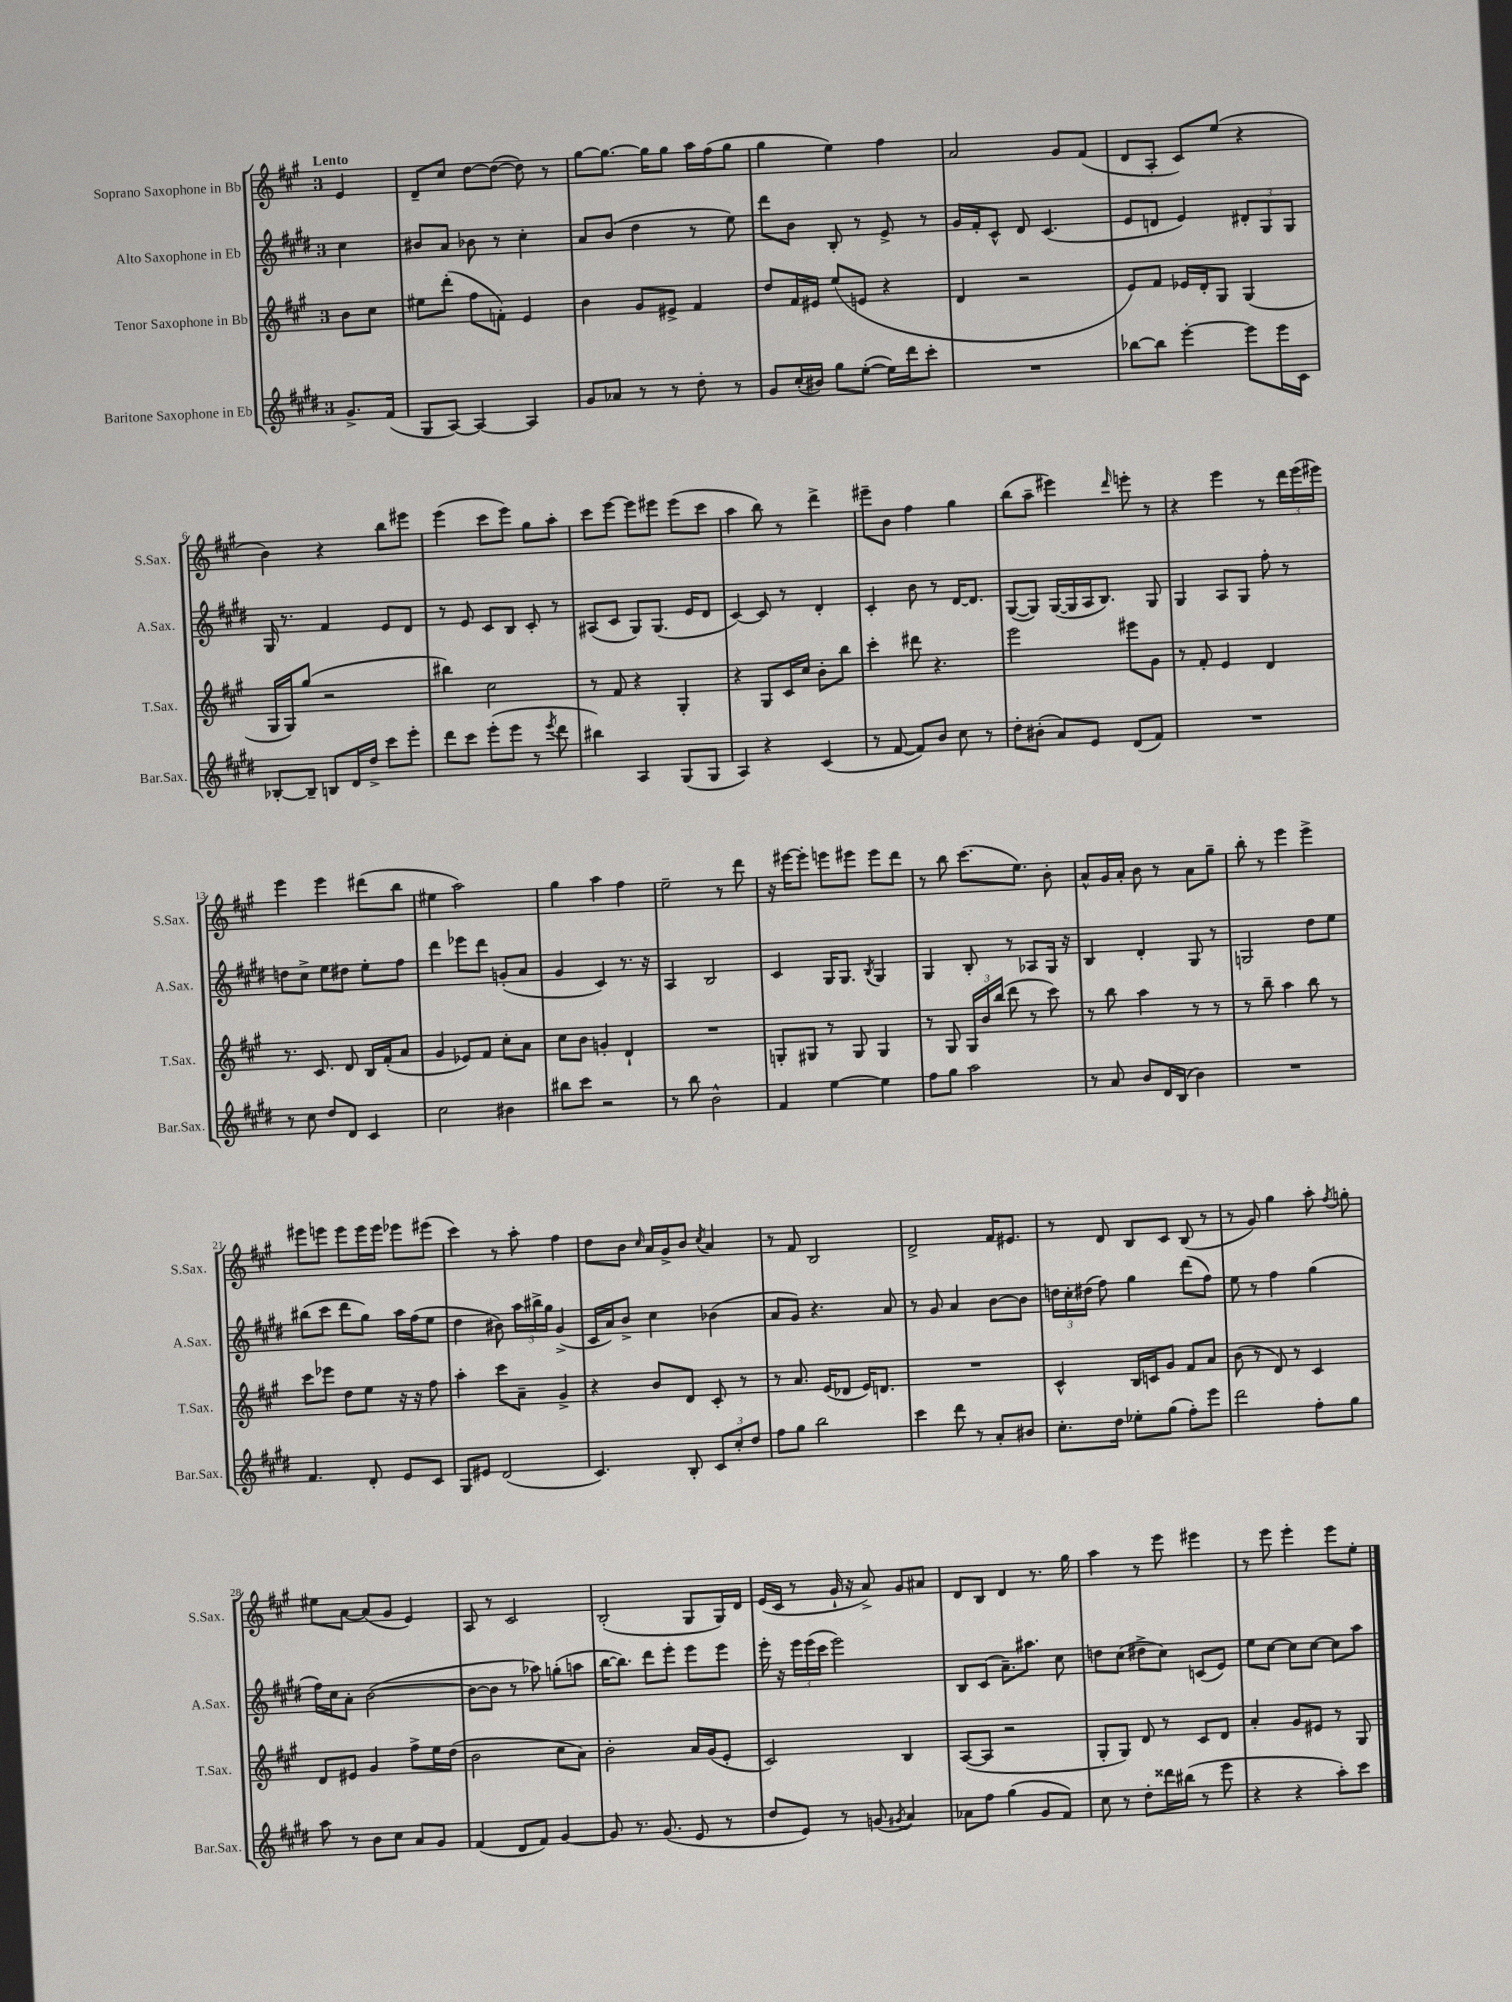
<<
\new StaffGroup <<
\new Staff = "s0" \with { instrumentName = "Soprano Saxophone in Bb" shortInstrumentName = "S.Sax." } {
    \clef treble \key a \major \once \override Staff.TimeSignature.style = #'single-digit \time 3/4 \partial 4 \tempo "Lento"
    \autoBeamOff e'4 |
    d'8[-- cis''8] d''8[~ d''8]~( d''8) r8 |
    gis''8[~ gis''8.]~ gis''16[ gis''8] a''16[ fis''16( gis''8] |
    gis''4 e''4) fis''4 |
    a'2 gis'8[ fis'8]( |
    d'8[ a8]-. cis'8[) e''8]( r4 |
    b'4) r4 b''8[ eis'''8] |
    e'''4( cis'''8[ e'''8]) gis''8[ a''8]-. |
    cis'''8[ e'''8]~ e'''8[ eis'''8] eis'''8[( cis'''8] |
    a''4 b''8) r8 d'''4-> |
    eis'''8[-- b'8] fis''4 gis''4 |
    b''8[( a''8]-- eis'''4) \grace { d'''16 } e'''8-. r8 |
    r4 e'''4 r8 \tuplet 3/2 { d'''16[ e'''16( eis'''16]) } |
    e'''4 e'''4 dis'''8[( b''8] |
    eis''4 a''2) |
    gis''4 a''4 fis''4 |
    e''2-- r8 d'''8 |
    r16 eis'''16[~ eis'''8]-. e'''8[ eis'''8] eis'''8[ d'''8] |
    r8 b''8 cis'''8.[( e''8.]) b'8-. |
    a'8[-^ gis'16 a'16]-. b'8 r8 a'8[ gis''8]-- |
    b''8-. r8 e'''4 e'''4-> |
    eis'''8[ e'''8] e'''8[ e'''16 e'''16] ees'''8[ eis'''8]( |
    cis'''4) r8 a''8-. fis''4 |
    d''8[ b'8] \grace { cis''16 } a'16[ gis'16-> b'8] \acciaccatura { cis''8 } a'4 |
    r8 fis'8 b2 |
    d'2-> fis'16[ eis'8.] |
    r8 d'8 b8[ cis'8] b8( r8 |
    r8 gis'8) gis''4 a''8-. \acciaccatura { fis''8 } g''8-. |
    eis''8[ a'8]~ a'8[( gis'8] e'4) |
    a8 r8 cis'2 |
    b2-.( gis8[ gis16) d'16] |
    e'16[( cis'16] r8 gis'16-! r16 a'8->) gis'8[ ais'8] |
    d'8[ b8] d'4 r8. gis''16 |
    a''4 r8 e'''8 eis'''4 |
    r8 e'''8 e'''4-. e'''8[ e''8]-. \bar "|." |
}
\new Staff = "s1" \with { instrumentName = "Alto Saxophone in Eb" shortInstrumentName = "A.Sax." } {
    \clef treble \key e \major \once \override Staff.TimeSignature.style = #'single-digit \time 3/4 \partial 4
    \autoBeamOff cis''4 |
    bis'8[ a'8] bes'8 r8 cis''4-. |
    a'8[ b'8]( dis''4 r8 e''8) |
    dis'''8[ b'8] b8-. r8 e'8-> r8 |
    gis'16[ fis'16-. cis'8]-^ dis'8 cis'4.( |
    e'8[ d'8] e'4) \tuplet 3/2 { dis'8[-. gis8 gis8] } |
    gis16 r8. fis'4 e'8[ dis'8] |
    r8 e'8 cis'8[ b8] cis'8-. r8 |
    ais8[( cis'8] gis8[) gis8.]( e'16[ dis'8] |
    cis'4~) cis'8 r8 dis'4-. |
    cis'4-. b'8 r8 dis'16[~ dis'8.] |
    gis8[~( gis8]) gis16[~( gis16 a16 b8.]) gis8 |
    gis4 a8[ gis8] fis''8-. r8 |
    d''8[ cis''8]-> e''8[ dis''8] e''8[-. fis''8] |
    dis'''4 ees'''8[ dis'''8] g'8[-.( a'8] |
    gis'4 cis'4) r8. r16 |
    a4 b2 |
    cis'4 gis16[ gis8.] \acciaccatura { b8 } gis4 |
    gis4 b8-. r8 aes8[ gis16] r16 |
    b4 dis'4-. gis8 r8 |
    g2 dis''8[ e''8] |
    bis''8[( cis'''8] dis'''8[ gis''8]) a''16[ fis''16( e''8] |
    dis''4 bis'8) \tuplet 3/2 { a''16[ bis''16-> gis''16] } gis'4->( |
    cis'16[ a'16) b'8]-> cis''4 bes'4( |
    a'8[ gis'8]) r4. a'8 |
    r8 gis'8 a'4 b'8[~ b'8] |
    \tuplet 3/2 { d''16[ cis''16-. dis''16]( } fis''8) gis''4 dis'''8[( fis''8]) |
    e''8 r8 fis''4 gis''4( |
    fis''16[) cis''16 a'8]-. b'2~( |
    b'8[~ b'8] r8 aes''8) g''8[-.( a''8] |
    b''16[~ b''8.]) dis'''8[ e'''8]-. e'''8[ e'''8] |
    e'''16-. r16 \tuplet 3/2 { e'''16[ e'''16( cis'''16] } e'''2) |
    b8[ cis'8]( a'8.[--) ais''8.] cis''8 |
    d''8[ cis''8]( dis''8[-> cis''8]) c'8[( e'8]) |
    e''8[ cis''8]~ cis''8[ cis''8]~ cis''8[ a''8] \bar "|." |
}
\new Staff = "s2" \with { instrumentName = "Tenor Saxophone in Bb" shortInstrumentName = "T.Sax." } {
    \clef treble \key a \major \once \override Staff.TimeSignature.style = #'single-digit \time 3/4 \partial 4
    \autoBeamOff b'8[ cis''8] |
    eis''8[ d'''8]-.( fis''8[ f'8]-.) e'4 |
    b'4 gis'8[ eis'8]-> fis'4 |
    d''8[ fis'16 eis'16] e''8[( e'8] r4 |
    d'4 r2 |
    e'8[) fis'8] ees'16[ d'16-. gis8] gis4( |
    gis16[ gis16) gis''8]( r2 |
    bis''4) cis''2 |
    r8 fis'8 r4 gis4-. |
    r4 gis8[ cis'16 cis''16] b'8[-. b''8] |
    cis'''4-. dis'''8 r4. |
    e'''2 eis'''8[ gis'8] |
    r8 fis'8-. e'4 d'4 |
    r8. cis'8. d'8 b16[ fis'16-.( a'8] |
    gis'4 ees'8[) fis'8] cis''8[-. a'8] |
    cis''8[ b'8] g'4-. d'4-! |
    R2. |
    g8[-. gis8] r8 gis8 gis4 |
    r8 gis8 \tuplet 3/2 { gis16[ b'16 b''16]( } d'''8 r8 cis'''8) |
    r8 b''8 a''4 r8 r8 |
    r8 b''8-- a''4 b''8 r8 |
    cis'''8[ ees'''8] d''8[ e''8] r16 r16 fis''8 |
    a''4-. cis'''8[ a'8]-- gis'4-> |
    r4 b'8[ d'8] cis'8-. r8 |
    r8 a'8. e'16[( des'8] e'16[) d'8.] |
    R2. |
    cis'4-^ b16[ c'16 gis'8] fis'8[ a'8] |
    b'8( r8 d'8) r8 cis'4 |
    d'8[ eis'8] gis'4 fis''8[-> e''16 d''16]( |
    b'2 cis''8[ a'8]) |
    b'2-. a'16[ gis'16( e'8]-. |
    cis'2) b4 |
    a8[~( a8] r2 |
    gis8[-. gis8]) d'8 r8 cis'8[ d'8] |
    a'4-. gis'8[ eis'8] r8 gis8 \bar "|." |
}
\new Staff = "s3" \with { instrumentName = "Baritone Saxophone in Eb" shortInstrumentName = "Bar.Sax." } {
    \clef treble \key e \major \once \override Staff.TimeSignature.style = #'single-digit \time 3/4 \partial 4
    \autoBeamOff gis'8.[-> fis'16]( |
    gis8[ a8]~) a4~ a4 |
    gis'8[ aes'8] r8 r8 dis''8-. r8 |
    gis'8[ cis''16-.( bis'16]) gis''8[ e''8]~-.( e''16[) dis'''16 cis'''8]-. |
    R2. |
    bes''8[~ bes''8] e'''4~-. e'''8[ e'''16 cis'16] |
    bes8[~-. bes8]-- b8[ dis'16 dis''16]-> cis'''8[ e'''8]-. |
    dis'''8[ cis'''8] e'''8[-.( e'''8] r8 \acciaccatura { e'''8 } dis'''8 |
    bis''4) a4 gis8[( gis8] |
    a4) r4 cis'4( |
    r8 fis'8~ fis'8[) b'8] cis''8 r8 |
    dis''8[-. bis'8]-.( a'8[) e'8] dis'8[( fis'8]) |
    R2. |
    r8 cis''8 dis''8[ dis'8] cis'4 |
    cis''2 bis'4 |
    bis''8[ cis'''8] r2 |
    r8 b''8 b'2-^ |
    fis'4 e''4~ e''4 |
    fis''8[ gis''8] a''2 |
    r8 a'8 b'8[ dis'16 b16]( b'4) |
    R2. |
    fis'4. dis'8-. e'8[ cis'8] |
    gis8[ eis'8] dis'2( |
    cis'4.) b8-. \tuplet 3/2 { cis'8[ cis''8-. dis''8] } |
    fis''8[ gis''8] b''2 |
    cis'''4 dis'''8 r8 a'8[-. bis'8] |
    cis''8.[-. dis''16] ees''8[-. gis''8]( fis''8[-.) e'''8] |
    dis'''2 fis''8[-. gis''8] |
    a''8 r8 b'8[ cis''8] a'8[ gis'8] |
    fis'4( dis'8[ fis'8]) gis'4~ |
    gis'8 r8. gis'8.( e'8 r8 |
    dis''8[ e'8]) r8 g'8( \acciaccatura { gis'8 } a'4) |
    aes'8[ fis''8] gis''4( gis'8[ fis'8]) |
    cis''8 r8 dis''8[-. disis'''16 bis''16]( r8 e'''8 |
    r4 r4 a''8[-.) cis'''8] \bar "|." |
}
>>
>>
